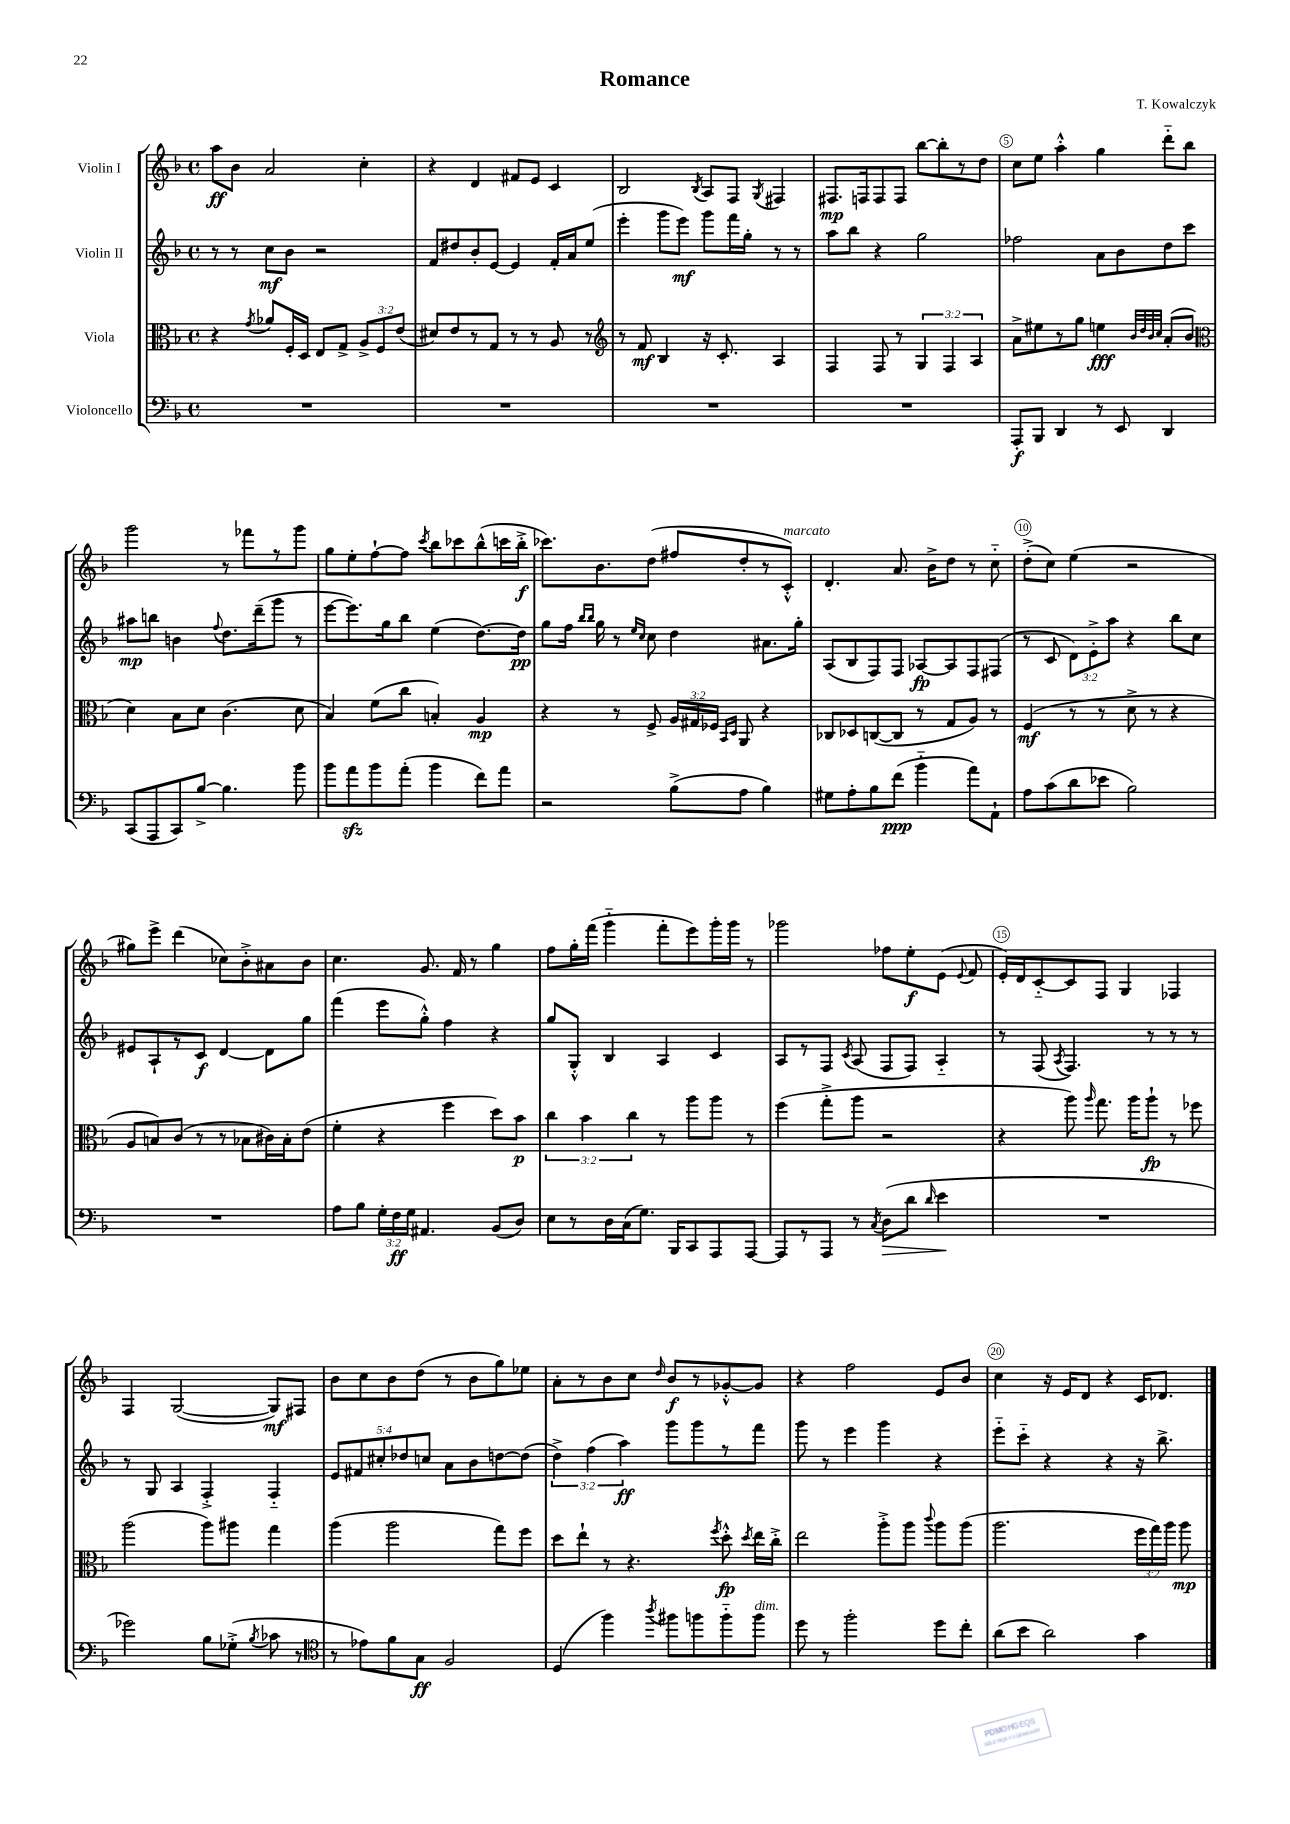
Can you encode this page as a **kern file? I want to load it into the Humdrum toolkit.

**kern	**dynam	**kern	**dynam	**kern	**dynam	**kern	**dynam
*part4	*part4	*part3	*part3	*part2	*part2	*part1	*part1
*staff4	*staff4	*staff3	*staff3	*staff2	*staff2	*staff1	*staff1
*I"Violoncello	*	*I"Viola	*	*I"Violin II	*	*I"Violin I	*
*clefF4	*	*clefC3	*	*clefG2	*	*clefG2	*
*k[b-]	*	*k[b-]	*	*k[b-]	*	*k[b-]	*
*M4/4	*	*M4/4	*	*M4/4	*	*M4/4	*
*met(c)	*	*met(c)	*	*met(c)	*	*met(c)	*
=1	=1	=1	=1	=1	=1	=1	=1
1r	.	4r	.	8r	.	8aa\L	ff
.	.	.	.	8r	.	8b-\J	.
.	.	8qg/	.	.	.	.	.
.	.	8a-X/L	.	8cc\L	mf	2a/	.
.	.	16F'/L	.	8b-\J	.	.	.
.	.	16D/JJ	.	.	.	.	.
.	.	8E/L	.	2r	.	.	.
.	.	8G^/J	.	.	.	.	.
.	.	12A^/L	.	.	.	4cc'\	.
.	.	12F/	.	.	.	.	.
.	.	(12e/J	.	.	.	.	.
=2	=2	=2	=2	=2	=2	=2	=2
1r	.	8d#X/L)	.	8f/L	.	4r	.
.	.	8e/	.	8dd#X/	.	.	.
.	.	8r	.	8b-'/	.	4d/	.
.	.	8G/J	.	[8e/J	.	.	.
.	.	8r	.	4e/]	.	8f#X/L	.
.	.	8r	.	.	.	8e/J	.
.	.	8A/	.	16f'/LL	.	4c/	.
.	.	.	.	16a/J	.	.	.
.	.	8r	.	(8ee/J	.	.	.
=3	=3	=3	=3	=3	=3	=3	=3
*	*	*clefG2	*	*	*	*	*
1r	.	8r	.	4eee'\	.	2B-/	.
.	.	8f/	mf	.	.	.	.
.	.	4B-/	.	8ggg\L	.	.	.
.	.	.	.	8eee\J)	mf	.	.
.	.	.	.	.	.	8qB-/	.
.	.	16r	.	8ggg\L	.	8A/L	.
.	.	8.c'/	.	.	.	.	.
.	.	.	.	16fff\L	.	8F/J	.
.	.	.	.	16gg'\JJ	.	.	.
.	.	.	.	.	.	8qG/	.
.	.	4A/	.	8r	.	4F#X/	.
.	.	.	.	8r	.	.	.
=4	=4	=4	=4	=4	=4	=4	=4
1r	.	4F/	.	8aa\L	.	8.F#X/L	mp
.	.	.	.	8bb-\J	.	.	.
.	.	.	.	.	.	16Fn/k	.
.	.	8F/	.	4r	.	8F/	.
.	.	8r	.	.	.	8F/J	.
.	.	6G/	.	2gg\	.	[8bb-\L	.
.	.	.	.	.	.	8bb-'\]	.
.	.	6F/	.	.	.	.	.
.	.	.	.	.	.	8r	.
.	.	6A/	.	.	.	.	.
.	.	.	.	.	.	8dd\J	.
=5	=5	=5	=5	=5	=5	=5	=5
8AAA'/L	f	8a^\L	.	2ff-X\	.	8cc\L	.
8BBB-/J	.	8ee#X\	.	.	.	8ee\J	.
4DD/	.	8r	.	.	.	4aa'^^\	.
.	.	8gg\J	.	.	.	.	.
8r	.	4een\	fff	8a\L	.	4gg\	.
8EE/	.	.	.	8b-\	.	.	.
.	.	32qqb-/LLL	.	.	.	.	.
.	.	32qqdd/	.	.	.	.	.
.	.	32qqb-/	.	.	.	.	.
.	.	32qqcc/JJJ	.	.	.	.	.
4DD/	.	(8a'/L	.	8dd\	.	8ddd\L	.
.	.	8b-/J	.	8ccc\J	.	8bb-\J	.
!!LO:LB:g=z
=6	=6	=6	=6	=6	=6	=6	=6
*	*	*clefC3	*	*	*	*	*
(8CC/L	.	4d\)	.	8aa#X\L	mp	2ggg\	.
8AAA/	.	.	.	8bbn\J	.	.	.
8CC/)	.	8B-\L	.	4bn\	.	.	.
[8B-^/J	.	8d\J	.	.	.	.	.
.	.	.	.	8qqff/	.	.	.
4.B-\]	.	(4.c\	.	8.dd\L	.	8r	.
.	.	.	.	.	.	8fff-X\L	.
.	.	.	.	(16ddd~\k	.	.	.
.	.	.	.	8ggg\J	.	8r	.
8b-\	.	8d\	.	8r	.	8ggg\J	.
=7	=7	=7	=7	=7	=7	=7	=7
8b-\L	.	4B-/)	.	[8eee\L	.	8gg\L	.
8azz\	.	.	.	8.eee\])	.	8ee'\	.
8b-\	.	(8f\L	.	.	.	[8ff`\	.
.	.	.	.	16gg\k	.	.	.
(8a'\J	.	8cc\J	.	8bb-\J	.	8ff\J]	.
.	.	.	.	.	.	8qccc/	.
4b-\	.	4Bn'/)	.	(4ee\	.	8bb-\L	.
.	.	.	.	.	.	8ccc-X\	.
8f\L)	.	4A/	mp	[8.dd\L)	.	(8bb-^^\	.
8a\J	.	.	.	.	.	16cccn\L	.
.	.	.	.	16dd\Jk]	pp	16bb-'^\JJ	f
=8	=8	=8	=8	=8	=8	=8	=8
2r	.	4r	.	8gg\L	.	8.ccc-X\L)	.
.	.	.	.	16ff\Jk	.	.	.
.	.	.	.	16qqbb-/LL	.	.	.
.	.	.	.	16qqbb-/JJ	.	.	.
.	.	.	.	16gg\	.	8.b-\	.
.	.	8r	.	8r	.	.	.
.	.	.	.	16qqee/LL	.	.	.
.	.	.	.	16qqcc/JJ	.	.	.
.	.	8F^/	.	8cc\	.	(8dd\J	.
(8B-^\L	.	24A/LL	.	4dd\	.	8ff#X/L	.
.	.	24G#X/	.	.	.	.	.
.	.	24F-X/JJ	.	.	.	.	.
.	.	16qqBB-/LL	.	.	.	.	.
.	.	16qqD/JJ	.	.	.	.	.
8A\J	.	8AA/	.	.	.	8dd'/	.
4B-\)	.	4r	.	8.a#X\L	.	8r	.
!	!	!	!	!	!	!LO:TX:a:i:t=marcato	!
.	.	.	.	.	.	8c'^^/J)	.
.	.	.	.	16gg'\Jk	.	.	.
=9	=9	=9	=9	=9	=9	=9	=9
8G#X\L	.	8C-X/L	.	(8A/L	.	4.d'/	.
8A'\	.	8D-X/	.	8B-/	.	.	.
8B-\	.	([8Cn/	.	8F/)	.	.	.
(8f\J	ppp	8C/J]	.	8F/J	.	8.a/	.
4b-\	.	8r	.	[8A-X/L	fp	.	.
.	.	.	.	.	.	16b-^\KL	.
.	.	8G/L	.	8A-/]	.	8dd\J	.
8a\L)	.	8A/J)	.	8F/	.	8r	.
8AA`\J	.	8r	.	(8F#X/J	.	8cc\	.
=10	=10	=10	=10	=10	=10	=10	=10
8A\L	.	(4F/	mf	8r	.	(8dd'^\L	.
(8c\	.	.	.	8c/	.	8cc\J)	.
8d\	.	8r	.	12d\L)	.	(4ee\	.
.	.	.	.	12e'^\	.	.	.
8e-X\J	.	8r	.	.	.	.	.
.	.	.	.	12aa\J	.	.	.
2B-\)	.	8d^\	.	4r	.	2r	.
.	.	8r	.	.	.	.	.
.	.	4r	.	8bb-\L	.	.	.
.	.	.	.	8cc\J	.	.	.
!!LO:LB:g=z
=11	=11	=11	=11	=11	=11	=11	=11
1r	.	8A/L	.	8e#X/L	.	8gg#X\L)	.
.	.	8Bn/)	.	8A`/	.	8eee^\J	.
.	.	(8c/J	.	8r	.	(4ddd\	.
.	.	8r	.	8c/J	f	.	.
.	.	8r	.	[4d/	.	8cc-X\L)	.
.	.	8B-X\L	.	.	.	8b-'^\	.
.	.	16c#X\L)	.	8d\L]	.	8a#X\	.
.	.	16B-'\J	.	.	.	.	.
.	.	(8e\J	.	8gg\J	.	8b-\J	.
=12	=12	=12	=12	=12	=12	=12	=12
8A\L	.	4f'\	.	(4fff\	.	4.cc\	.
8B-\J	.	.	.	.	.	.	.
24G'\LL	.	4r	.	8eee\L	.	.	.
24F\	ff	.	.	.	.	.	.
24G\JJ	.	.	.	.	.	.	.
4.AA#X/	.	.	.	8gg'^^\J)	.	8.g/	.
.	.	4ff\	.	4ff\	.	.	.
.	.	.	.	.	.	16f/	.
.	.	.	.	.	.	8r	.
(8BB-/L	.	8dd\L)	.	4r	.	4gg\	.
8D/J)	.	8b-\J	p	.	.	.	.
=13	=13	=13	=13	=13	=13	=13	=13
8E\L	.	6cc\	.	8gg/L	.	8ff\L	.
8r	.	.	.	8G'^^/J	.	16gg'\L	.
.	.	6b-\	.	.	.	.	.
.	.	.	.	.	.	(16fff\JJ	.
16D\L	.	.	.	4B-/	.	4ggg\	.
(16C\J	.	.	.	.	.	.	.
.	.	6cc\	.	.	.	.	.
8.G\J)	.	.	.	.	.	.	.
.	.	8r	.	4A/	.	8fff'\L	.
16BBB-/KL	.	.	.	.	.	.	.
8CC/	.	8aa\L	.	.	.	8eee\)	.
8AAA/	.	8aa\J	.	4c/	.	16ggg'\L	.
.	.	.	.	.	.	16ggg\JJ	.
[8AAA/J	.	8r	.	.	.	8r	.
=14	=14	=14	=14	=14	=14	=14	=14
8AAA/L]	.	(4ff\	.	8A/L	.	2ggg-X\	.
8r	.	.	.	8r	.	.	.
8AAA/J	.	8gg'^\L	.	8F/J	.	.	.
.	.	.	.	8qc/	.	.	.
8r	.	8aa\J	.	(8A/	.	.	.
8qC/	.	.	.	.	.	.	.
!	!LO:HP:b	!	!	!	!	!	!
(8D\L	>	2r	.	8F/L	.	8ff-X\L	.
8d\J	.	.	.	8F/J)	.	8ee'\	f
16qqd/	.	.	.	.	.	.	.
4e\	.	.	.	4A/	.	(8e\J	.
.	.	.	.	.	.	8qqe/	.
.	.	.	.	.	.	8f/	.
.	]	.	.	.	.	.	.
=15	=15	=15	=15	=15	=15	=15	=15
1r	.	4r	.	8r	.	16e'/LL)	.
.	.	.	.	.	.	16d/J	.
.	.	.	.	(8F/	.	[8c/	.
.	.	.	.	8qA/	.	.	.
.	.	8aa\)	.	4.F/)	.	8c/]	.
.	.	16qqaa/	.	.	.	.	.
.	.	8.gg\	.	.	.	8F/J	.
.	.	.	.	.	.	4G/	.
.	.	16aa\KL	.	.	.	.	.
.	.	8aa`\J	fp	8r	.	.	.
.	.	8r	.	8r	.	4F-X/	.
.	.	8ff-X\	.	8r	.	.	.
!!LO:LB:g=z
=16	=16	=16	=16	=16	=16	=16	=16
2g-X\)	.	(2aa\	.	8r	.	4F/	.
.	.	.	.	8G/	.	.	.
.	.	.	.	4A/	.	([2G/	.
8B-\L	.	8aa\L)	.	4F'^/	.	.	.
(8G-X'^\J	.	8aa#X\J	.	.	.	.	.
8qB-/	.	.	.	.	.	.	.
8c-X\	.	4gg\	.	4F/	.	8G/L])	mf
8r	.	.	.	.	.	8F#X/J	.
=17	=17	=17	=17	=17	=17	=17	=17
*clefC4	*	*	*	*	*	*	*
8r	.	(4aa\	.	10e/L	.	8b-\L	.
.	.	.	.	10f#X/	.	.	.
8e-X\L)	.	.	.	.	.	8cc\	.
.	.	.	.	10cc#X'/	.	.	.
8f\	.	2aa\	.	.	.	8b-\	.
.	.	.	.	10dd-X/	.	.	.
8G\J	ff	.	.	.	.	(8dd\J	.
.	.	.	.	10ccn/J	.	.	.
2F/	.	.	.	8a\L	.	8r	.
.	.	.	.	8b-\	.	8b-\L	.
.	.	8gg\L)	.	[8ddn\	.	8gg\)	.
.	.	8ff\J	.	(8dd\J]	.	8ee-X\J	.
=18	=18	=18	=18	=18	=18	=18	=18
(4D/	.	8dd\L	.	6dd^\)	.	8a'\L	.
.	.	8ee`\J	.	.	.	8r	.
.	.	.	.	(6ff\	.	.	.
4ff\)	.	8r	.	.	.	8b-\	.
.	.	.	.	6aa\)	ff	.	.
.	.	4.r	.	.	.	8cc\J	.
8qaa/	.	.	.	.	.	16qqdd/	.
8ff#X\L	.	.	.	8ggg\L	.	8b-/L	f
8ffn\	.	.	.	8ggg\	.	8r	.
.	.	8qff/	.	.	.	.	.
8ff\	.	8dd'^^\	fp	8r	.	[8g-X'^^/	.
.	.	8qdd/	.	.	.	.	.
!LO:TX:a:i:t=dim.	!	!	!	!	!	!	!
8ff\J	.	16ee\LL	.	8fff\J	.	8g-/J]	.
.	.	16cc'^\JJ	.	.	.	.	.
=19	=19	=19	=19	=19	=19	=19	=19
8dd\	.	2ee\	.	8ggg\	.	4r	.
8r	.	.	.	8r	.	.	.
2ff'\	.	.	.	4eee\	.	2ff\	.
.	.	8aa'^\L	.	4ggg\	.	.	.
.	.	8aa\J	.	.	.	.	.
.	.	8qqccc/	.	.	.	.	.
8dd\L	.	8aa\L	.	4r	.	8e/L	.
8cc'\J	.	(8aa\J	.	.	.	8b-/J	.
=20	=20	=20	=20	=20	=20	=20	=20
(8a\L	.	2.aa\	.	8eee\L	.	4cc\	.
8b-\J	.	.	.	8ccc\J	.	.	.
2a\)	.	.	.	4r	.	16r	.
.	.	.	.	.	.	16e/KL	.
.	.	.	.	.	.	8d/J	.
.	.	.	.	4r	.	4r	.
4g\	.	24ff\LL	.	16r	.	16c/KL	.
.	.	24gg\)	.	.	.	.	.
.	.	.	.	8.bb-^\	.	8.d-X/J	.
.	.	24aa\JJ	.	.	.	.	.
.	.	8aa\	mp	.	.	.	.
==	==	==	==	==	==	==	==
*-	*-	*-	*-	*-	*-	*-	*-
